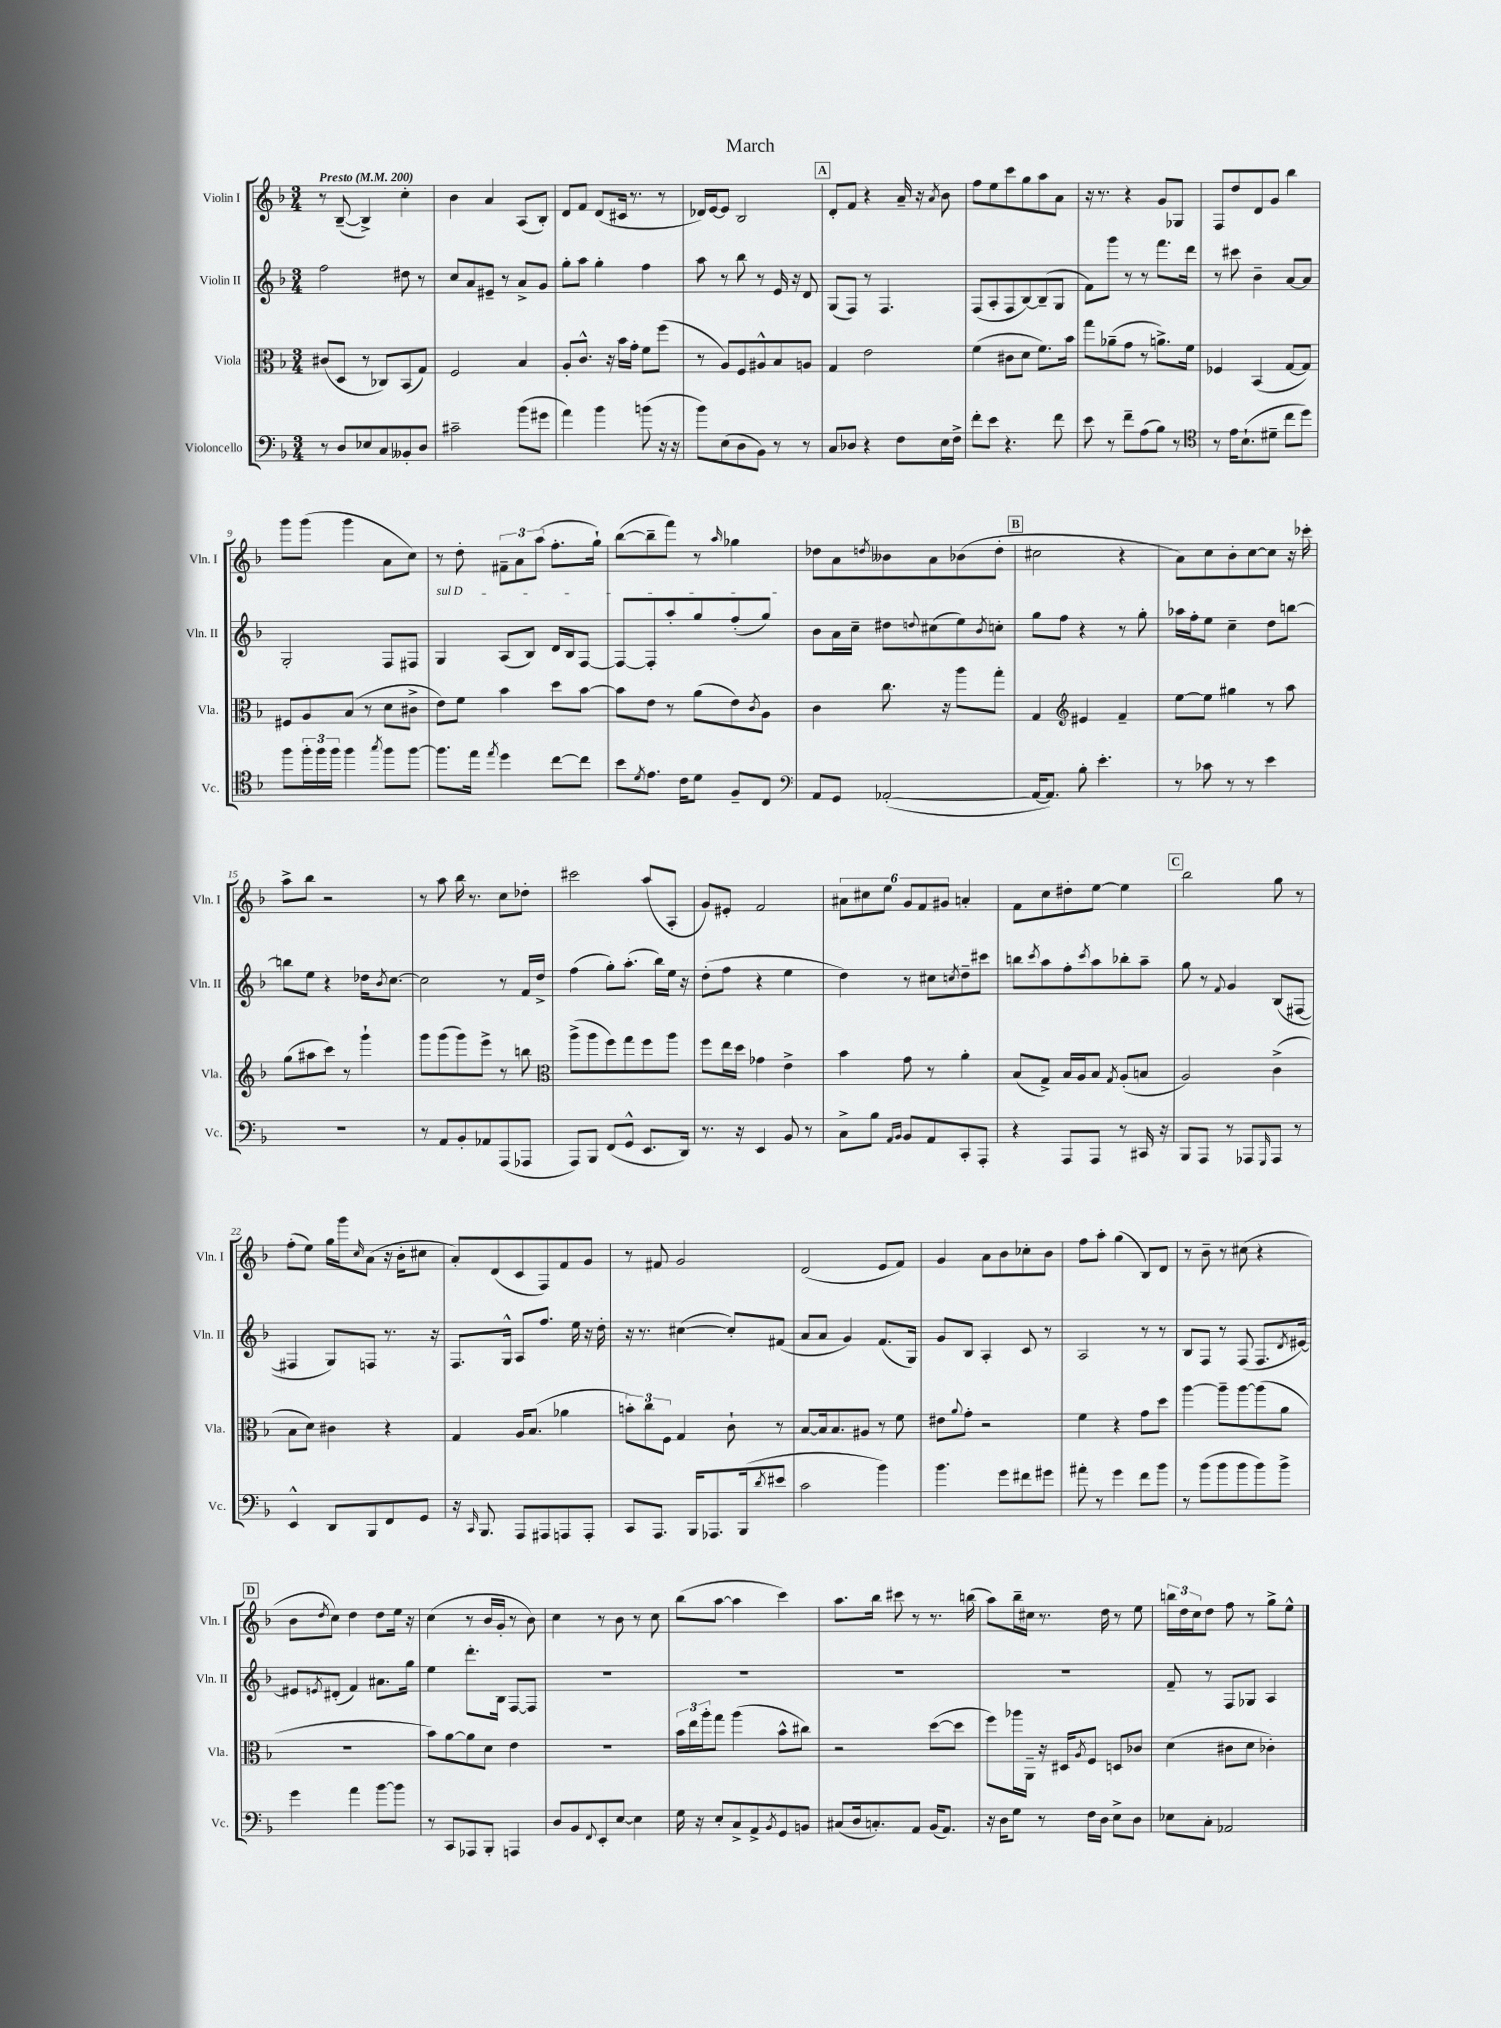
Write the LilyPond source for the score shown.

\header { title = "March" }
<<
\new StaffGroup <<
\new Staff = "s0" \with { instrumentName = "Violin I" shortInstrumentName = "Vln. I" } {
    \clef treble \key f \major \numericTimeSignature \time 3/4 \tempo "Presto" 4 = 200
    r8 bes8~--( bes4->) c''4-. |
    bes'4 a'4 a8( bes8-.) |
    d'8 f'8 d'8( cis'16 r8. r8 |
    des'16) e'16~ e'8 bes2 |
    \mark \markup { \box "A" } d'8-. f'8 r4 a'16-- r16 \acciaccatura { a'8 } bes'8 |
    f''8 e''8 c'''8 g''8 a''8 a'8 |
    r16 r8. r4 g'8 ges8 |
    f8 d''8 d'8 g'8 bes''4 |
    g'''8 g'''8( g'''4 a'8 c''8) |
    r8 d''8-. \tuplet 3/2 { fis'8-- a'8 a''8( } f''8.-. g''16-!) |
    bes''8~( bes''8-- f'''8) r8 \grace { a''16 } ges''4 |
    des''8 a'8 \acciaccatura { d''8 } beses'8 a'8 bes'8( d''8-. |
    \mark \markup { \box "B" } cis''2 r4 |
    a'8) c''8 bes'8-. c''8~ c''8 r16 ces'''16-. |
    a''8-> bes''8 r2 |
    r8 a''8 bes''16 r8. c''8 des''8-. |
    cis'''2 a''8( a8-. |
    g'8) eis'8-. f'2 |
    \tuplet 6/4 { ais'8 cis''8 e''8 g'8 f'8 gis'8 } a'4-. |
    f'8 c''8 dis''8-. e''8~ e''4 |
    \mark \markup { \box "C" } bes''2 g''8 r8 |
    f''8-.( e''8) g''16 g'''16 \grace { c''16 } a'8( r16 bes'16-. cis''8 |
    a'8-.) d'8( c'8 f8) f'8 g'8 |
    r8 fis'8 g'2 |
    d'2( e'8 f'8) |
    g'4 a'8 bes'8 ces''8-. bes'8 |
    f''8 a''8-. g''4( bes8) d'8 |
    r8 bes'8-- r8 cis''8( r4 |
    \mark \markup { \box "D" } bes'8 \acciaccatura { d''8 } c''8) d''4 d''8 e''16 r16 |
    c''4( r8 bes'16 g'16-. r8 bes'8) |
    c''4 r8 bes'8 r8 c''8 |
    bes''8( a''8~ a''4 c'''4) |
    a''8. bes''16 cis'''8 r8 r8. b''16( |
    a''8) bes''16-- cis''16 r8. d''16 r8 e''8 |
    \tuplet 3/2 { b''16 d''16 c''16 } d''8 f''8 r8 g''8-> e''8-^ \bar "|." |
}
\new Staff = "s1" \with { instrumentName = "Violin II" shortInstrumentName = "Vln. II" } {
    \clef treble \key f \major \numericTimeSignature \time 3/4
    f''2 dis''8 r8 |
    c''8 a'8 eis'8-- r8 a'8-> g'8 |
    g''8-. a''8 g''4-. f''4 |
    a''8 r8 bes''8 r8 e'16 r16 d'8 |
    \mark \markup { \box "A" } g8( f8) r8 f4. |
    f8( a8-. f8 bes8~) bes8--( g8 |
    f'8) g'''8 r8 r8 f'''8. d'''16 |
    r8 cis'''8 bes'4-- a'8~ a'8 |
    g2-. f8 fis8 |
    \once \override TextSpanner.bound-details.left.text = \markup { \italic "sul D" } g4\startTextSpan a8( bes8) d'16 bes16 f8~ |
    f8~ f8-. a''8-. g''8 f''8-.( g''8\stopTextSpan) |
    bes'8 a'16 c''16-- dis''8 \appoggiatura { d''8 } cis''8( e''8) \acciaccatura { bes'8 } c''8-. |
    \mark \markup { \box "B" } g''8 f''8 r4 r8 g''8-. |
    aes''16 f''16-. e''8 c''4-- d''8 b''8~ |
    b''8 e''8 r4 des''16 \acciaccatura { bes'8 } c''8.~ |
    c''2 r8 f'16 d''16-> |
    f''4( g''8-.) a''8.-.( bes''16) e''16 r16 |
    d''8-.( f''8 r4 e''4 |
    d''4) r8 cis''8 \acciaccatura { c''8 } d''8-- cis'''8 |
    b''8 \acciaccatura { c'''8 } a''8 f''8-. \acciaccatura { c'''8 } a''8 bes''8-. a''8-- |
    \mark \markup { \box "C" } g''8 r8 \appoggiatura { f'8 } g'4 bes8( fis8~ |
    fis4 g8) f8 r8. r16 |
    f8. g16-^ a8 f''8. e''16 r16 d''16-. |
    r16 r8. cis''4~( cis''8-.) fis'8( |
    a'8 a'8 g'4) f'8.( g16) |
    g'8 bes8 a4-. c'8 r8 |
    a2 r8 r8 |
    bes8 f8 r8 f8( f8. \acciaccatura { d'8 } eis'16~) |
    \mark \markup { \box "D" } eis'8 \acciaccatura { e'8 } dis'8-.( f'4) ais'8. g''16 |
    e''4 d'''8.-. bes16 f8~ f8 |
    R2. |
    R2. |
    R2. |
    R2. |
    f'8-- r8 f8 ges8 a4 \bar "|." |
}
\new Staff = "s2" \with { instrumentName = "Viola" shortInstrumentName = "Vla." } {
    \clef alto \key f \major \numericTimeSignature \time 3/4
    cis'8( d8 r8 ces8) bes,8( g8) |
    f2 bes4 |
    a8-. c'8.-^ r16 bes'16 g'16-. f'8 f''8( |
    r8 a8) f8 ais8-^ bes8 a8 |
    \mark \markup { \box "A" } g4 e'2 |
    f'4( cis'8 d'8 f'8.) bes'16 |
    g''8 aes'8--( g'8 r8 a'8.->) f'16 |
    fes4 bes,4( g8~ g8) |
    fis8 a8 bes8( r8 d'8 cis'8-> |
    e'8) f'8 bes'4 d''8 bes'8~ |
    bes'8 e'8 r8 a'8( e'8) \acciaccatura { c'8 } a8 |
    c'4 c''8. r16 a''8 g''8-. |
    \mark \markup { \box "B" } g4 \clef treble eis'4 f'4-- |
    e''8~ e''8 gis''4 r8 a''8 |
    g''8( ais''8 c'''8) r8 g'''4-! |
    g'''8 g'''8( g'''8) e'''8-> r8 b''8 |
    \clef alto a''8->( a''8 f''8) g''8 f''8 a''8 |
    f''8 e''16 d''16 ges'4 e'4-> |
    bes'4 g'8 r8 a'4-. |
    bes8( g8->) bes16 a16 bes8 \acciaccatura { g8 } a8-.( b8 |
    \mark \markup { \box "C" } a2) c'4->( |
    bes8 d'8) cis'4 r4 |
    g4 a16 bes8.( aes'4 |
    \tuplet 3/2 { b'8-.) c''8 f8 } g4 c'8-! r8 |
    bes8~ bes16 bes8. ais8 r8 f'8 |
    eis'8 \appoggiatura { a'8 } g'8-. r2 |
    f'4 r4 g'8 d''8 |
    a''4~ a''8-- a''8~ a''8( a'8 |
    \mark \markup { \box "D" } R2. |
    bes'8) a'8~ a'8 d'8 e'4 |
    R2. |
    \tuplet 3/2 { bes'16 e''16 a''16-. } g''8 a''4( bes'8-^ cis''8) |
    r2 d''8~( d''8 |
    f''8) aes''16 a,16-- r16 dis16 \acciaccatura { a8 } f8 d8 ces'8 |
    d'4( cis'8 d'8 ces'4-.) \bar "|." |
}
\new Staff = "s3" \with { instrumentName = "Violoncello" shortInstrumentName = "Vc." } {
    \clef bass \key f \major \numericTimeSignature \time 3/4
    r8 d8 ees8 c8 beses,8-. d8 |
    cis'2-- bes'8( gis'8 |
    a'4) bes'4 b'8( r16 r16 |
    bes'8) e8( d8 bes,8) r8 r8 |
    \mark \markup { \box "A" } c8 des8 r4 f8 e16 f16-> |
    f'8-. e'8 r4. f'8 |
    e'8 r8 f'8-- a8( bes8) r8 |
    \clef tenor r8 e'16 bes8.-!( dis'8-- c''8 d''8) |
    f''8 \tuplet 3/2 { f''16-. f''16 f''16 } f''4 \acciaccatura { g''8 } f''8 f''8~ |
    f''8. e''16 \acciaccatura { e''8 } d''4 c''8~ c''8 |
    bes'8 \acciaccatura { d'8 } e'8. c'16 d'8 f8-- c8 |
    \clef bass a,8 g,8 aes,2~-.( |
    \mark \markup { \box "B" } aes,16~ aes,8.) bes8-. e'4.-. |
    r8 ces'8 r8 r8 e'4 |
    R2. |
    r8 a,8 bes,8-. aes,8 a,,8( aes,,8 |
    a,,8) bes,,8 f,8( g,8-^ e,8. d,16) |
    r8. r16 e,4 bes,8 r8 |
    c8-> bes8 \grace { a,16 bes,16 } bes,8 a,8 c,8-. a,,8-. |
    r4 a,,8 a,,8 r8 cis,16 r16 |
    \mark \markup { \box "C" } bes,,8 a,,8 r8 aes,,8 \grace { g,,16 } aes,,8 r8 |
    e,4-^ d,8 bes,,8 f,8 g,8 |
    r16 \grace { c,16 } bes,,8. a,,8 ais,,8 a,,8 a,,8-. |
    c,8 a,,8. bes,,16 aes,,8. bes,,16( \acciaccatura { d'8 } eis'8 |
    c'2 bes'4) |
    bes'4. g'8 fis'8 gis'8 |
    ais'8-. r8 g'4 f'8 bes'8 |
    r8 bes'8( bes'8 bes'8 bes'8) bes'8-> |
    \mark \markup { \box "D" } g'4 a'4 bes'8~ bes'8 |
    r8 c,8 aes,,8 bes,,8-. a,,4 |
    d8 bes,8 \appoggiatura { f,8 } e,8-. e8~ e4 |
    g16 r16 e8-. c8-> a,8-> \acciaccatura { bes,8 } g,8 b,8 |
    cis8( d16 c8.-.) a,8 bes,16( a,8.) |
    r16 d16 g8 r8 f16 d16 e8-> d8 |
    ees8 c8-. aes,2 \bar "|." |
}
>>
>>
